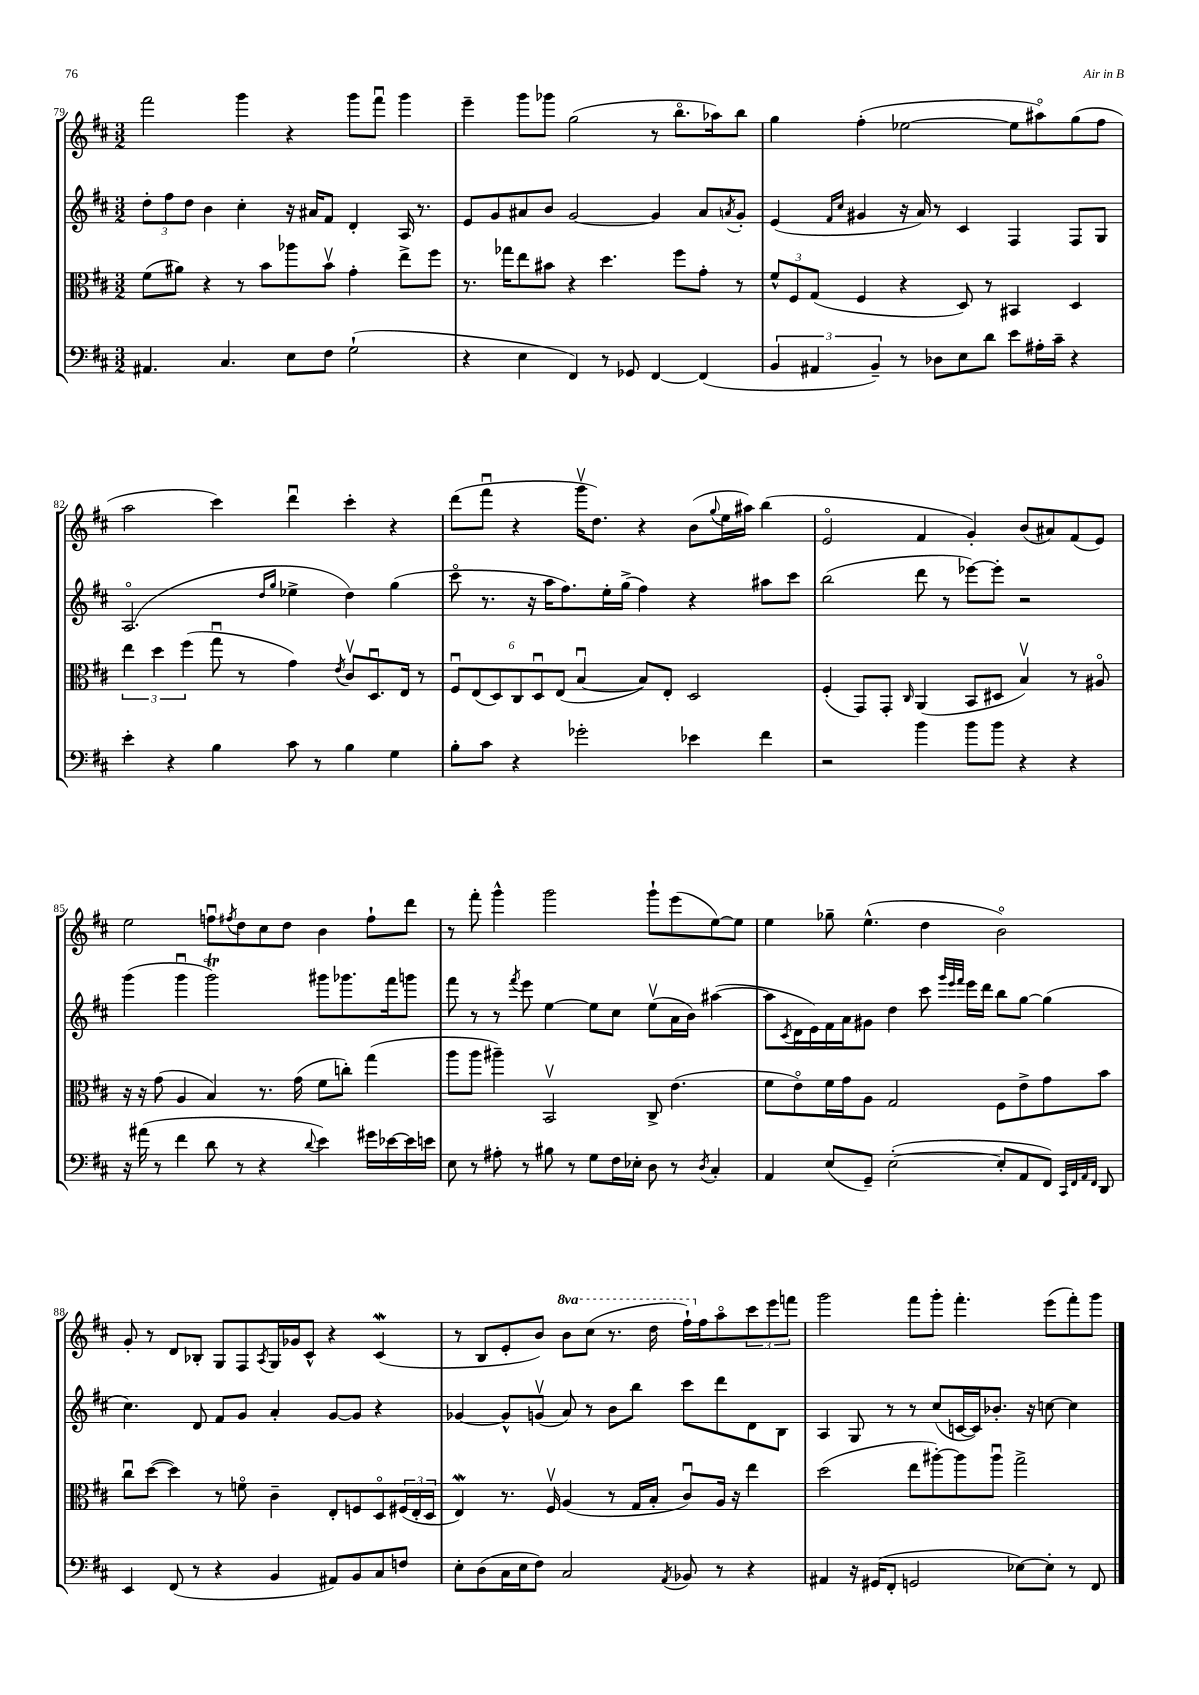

**kern	**kern	**kern	**kern
*part4	*part3	*part2	*part1
*staff4	*staff3	*staff2	*staff1
*clefF4	*clefC3	*clefG2	*clefG2
*k[f#c#]	*k[f#c#]	*k[f#c#]	*k[f#c#]
*M3/2	*M3/2	*M3/2	*M3/2
=79	=79	=79	=79
4.AA#X/	(8f#\L	12dd'\L	2fff#\
.	.	12ff#\	.
.	8a#X\J)	.	.
.	.	12dd\J	.
.	4r	4b\	.
4.C#/	.	.	.
.	8r	4cc#'\	4ggg\
.	8b\L	.	.
8E\L	8aa-X\	16r	4r
.	.	16a#X/KL	.
8F#\J	8bv\J	8f#/J	.
(2G`\	4g'\	4d'/	8ggg\L
.	.	.	8fff#u\J
.	8ee^\L	16A/	4ggg\
.	.	8.r	.
.	8ff#\J	.	.
=80	=80	=80	=80
4r	8.r	8e/L	4eee~\
.	.	8g/	.
.	16gg-X\KL	.	.
4E\	8ee\	8a#X/	8ggg\L
.	8b#X\J	8b/J	8ggg-X\J
4FF#/)	4r	[2g/	(2gg\
8r	4.dd\	.	.
8GG-X/	.	.	.
[4FF#/	.	4g/]	8r
.	8ff#\L	.	8.bb\L
(4FF#/]	8g'\J	8a#/L	.
.	.	.	16aa-X\k)
.	.	8qan/	.
.	8r	8g'/J	8bb\J
=81	=81	=81	=81
6BB/	12f#^^/L	(4e/	4gg\
.	12F#/	.	.
6AA#X/	(12G/J	.	.
.	.	16qqf#/LL	.
.	.	16qqcc#/JJ	.
.	4F#/	4g#X/	(4ff#'\
6BB~/)	.	.	.
8r	4r	16r	[2ee-X\
.	.	16a/)	.
8D-X\L	.	8r	.
8E\	8D/)	4c#/	.
8d\J	8r	.	.
8e\L	4BB#X/	4F#/	8ee-\L]
16A#X'\L	.	.	8aa#X\)
16c#~\JJ	.	.	.
4r	4D/	8F#/L	(8gg\
.	.	8G/J	8ff#\J
!!LO:LB:g=z
=82	=82	=82	=82
4e'\	6ee\	(2.A/	2aa\
.	6dd\	.	.
4r	.	.	.
.	(6ff#\	.	.
4B\	8ggu\	.	4ccc#\)
.	8r	.	.
.	.	16qqdd/LL	.
.	.	16qqgg/JJ	.
8c#\	4g\)	4ee-X^\	4dddu\
8r	.	.	.
.	8qe/	.	.
4B\	8c#v/L	4dd\)	4ccc#'\
.	8.Du/	.	.
4G\	.	(4gg\	4r
.	16E/Jk	.	.
.	8r	.	.
=83	=83	=83	=83
8B'\L	12F#u/L	8ccc#\	(8ddd\L
.	(12E/	.	.
8c#\J	.	8.r	8fff#u\J
.	12D/)	.	.
4r	12C#/	.	4r
.	.	16r	.
.	12Du/	.	.
.	.	16aa\KL	.
.	(12E/J	.	.
.	.	8.ff#\)	.
2g-X'\	[4Bu/	.	16gggv\KL
.	.	.	8.dd\J)
.	.	16ee'\L	.
.	.	(16gg^\JJ	.
.	8B/L])	4ff#\)	4r
.	8E'/J	.	.
4e-X\	2D/	4r	(8b\L
.	.	.	8qqgg/
.	.	.	16ee\L
.	.	.	16aa#X\JJ)
4f#\	.	8aa#X\L	(4bb\
.	.	8ccc#\J	.
=84	=84	=84	=84
2r	(4F#'/	(2bb\	2e/
.	8GG/L)	.	.
.	8GG'/J	.	.
.	16qqC#/	.	.
4b\	(4AA/	8ddd\	4f#/
.	.	8r	.
8b\L	8BB/L	[8eee-X\L)	4g'/)
8b\J	8D#X/J	8eee-'\J]	.
4r	4Bv/)	2r	(8b/L
.	.	.	8a#X/)
4r	8r	.	(8f#/
.	8A#X/	.	8e/J)
!!LO:LB:g=z
=85	=85	=85	=85
16r	16r	(4ggg\	2ee\
(16a#X\	16r	.	.
8r	(8g\	.	.
4f#\	4A/	4gggu\	.
8d\	4B/)	2gggT\)	8ffnu\L
.	.	.	8qff#X/
8r	.	.	8dd\
4r	8.r	.	8cc#\
.	.	.	8dd\J
.	(16g\	.	.
8qqd/	.	.	.
4e\)	8f#\L	8ggg#X\L	4b\
.	8ccn'\J)	8.ggg-X\	.
16g#X\LL	(4gg\	.	8ff#`\L
[16e-X\	.	16fff#\k	.
16e-\]	.	8gggn\J	8ddd\J
16en\JJ	.	.	.
=86	=86	=86	=86
8E\	8aa\L	8fff#\	8r
8r	8aa\J	8r	8fff#'\
8A#X'\	4aa#X~\)	8r	4ggg^^\
.	.	8qfff#/	.
8r	.	8eee\	.
8B#X\	2BBv/	[4ee\	2ggg\
8r	.	.	.
8G\L	.	8ee\L]	.
16F#\L	.	8cc#\J	.
16E-X'\JJ	.	.	.
8D\	8C#^/	(8eev\L	8ggg`\L
8r	(4.e\	16a\L	(8eee\
.	.	16b\JJ)	.
8qD/	.	.	.
4C#'/	.	([4aa#X\	[8ee\)
.	.	.	8ee\J]
=87	=87	=87	=87
4AA/	8f#\L	8aa#\L]	4ee\
.	.	8qc#/	.
.	8e\)	16d\L	.
.	.	16e\)	.
(8E/L	16f#\L	16f#\	8gg-X~\
.	16g\J	16a\J	.
8GG~/J)	8A\J	8g#X\J	(4.ee^^\
([2E'\	2G/	4dd\	.
.	.	8ccc#\	4dd\
.	.	32qqggg/LLL	.
.	.	32qqeee/	.
.	.	32qqfff#/JJJ	.
.	.	16eee\LL	.
.	.	16ddd\JJ	.
8E'/L]	8F#\L	8bb\L	2b\)
8AA/	8e^\	[8gg\J	.
8FF#/J)	8g\	(4gg\]	.
32qqCC#/LLL	.	.	.
32qqFF#/	.	.	.
32qqAA/	.	.	.
32qqFF#/JJJ	.	.	.
8DD/	8b\J	.	.
!!LO:LB:g=z
=88	=88	=88	=88
4EE/	8cc#u\L	4.cc#\)	8g'/
.	([8dd\J	.	8r
(8FF#/	4dd\])	.	8d/L
8r	.	8d/	8B-X'/J
4r	8r	8f#/L	8G/L
.	8fn\	8g/J	8F#/
.	.	.	8qA/
4BB/	4c#~\	4a'/	16G/L
.	.	.	16g-X/J
.	.	.	8c#^^/J
8AA#X/L)	8E'/L	[8g/L	4r
8BB/	8Fn/	8g/J]	.
8C#/	8D/	4r	(4c#W/
8Fn/J	(24F#X/L	.	.
.	24E'/	.	.
.	24D/JJ	.	.
=89	=89	=89	=89
8E'\L	4EW/)	[4g-X/	8r
(8D\	.	.	8B/L
16C#\L	8.r	8g-^^/L]	8e'/
16E\J	.	.	.
8F#\J)	.	(8gnv/J	8b/J)
.	16F#v/	.	.
*	*	*	*8va
2C#/	(4A/	8a/)	8bb\L
.	.	8r	(8ccc#\J
.	8r	8b\L	8.r
.	16G/LL	8bb\J	.
.	16B'/JJ	.	16ddd\
8qAA/	.	.	.
8BB-X/	8c#u/L)	8ccc#\L	16fff#`\LL)
*	*	*	*X8va
.	.	.	16ff#\J
8r	16A/Jk	8ddd\	8aa\
.	16r	.	.
4r	4ee\	8d\	12ccc#\
.	.	.	12eee\
.	.	8B\J	.
.	.	.	12fffn\J
=90	=90	=90	=90
4AA#X/	(2dd\	4A/	2ggg\
16r	.	8G/	.
(16GG#X/KL	.	.	.
8FF#'/J	.	8r	.
2GGn/	8ee\L	8r	8fff#\L
.	[8aa#X'\)	(8cc#/L	8ggg'\J
.	8aa#\]	[16cn/L	4.fff#'\
.	.	16c/J])	.
.	8aa#u\J	8.b-X'/J	.
[8E-X\L)	2gg^\	.	.
.	.	16r	.
8E-'\J]	.	[8ccn\	(8eee\L
8r	.	4cc\]	8fff#'\)
8FF#/	.	.	8ggg\J
==	==	==	==
*-	*-	*-	*-
